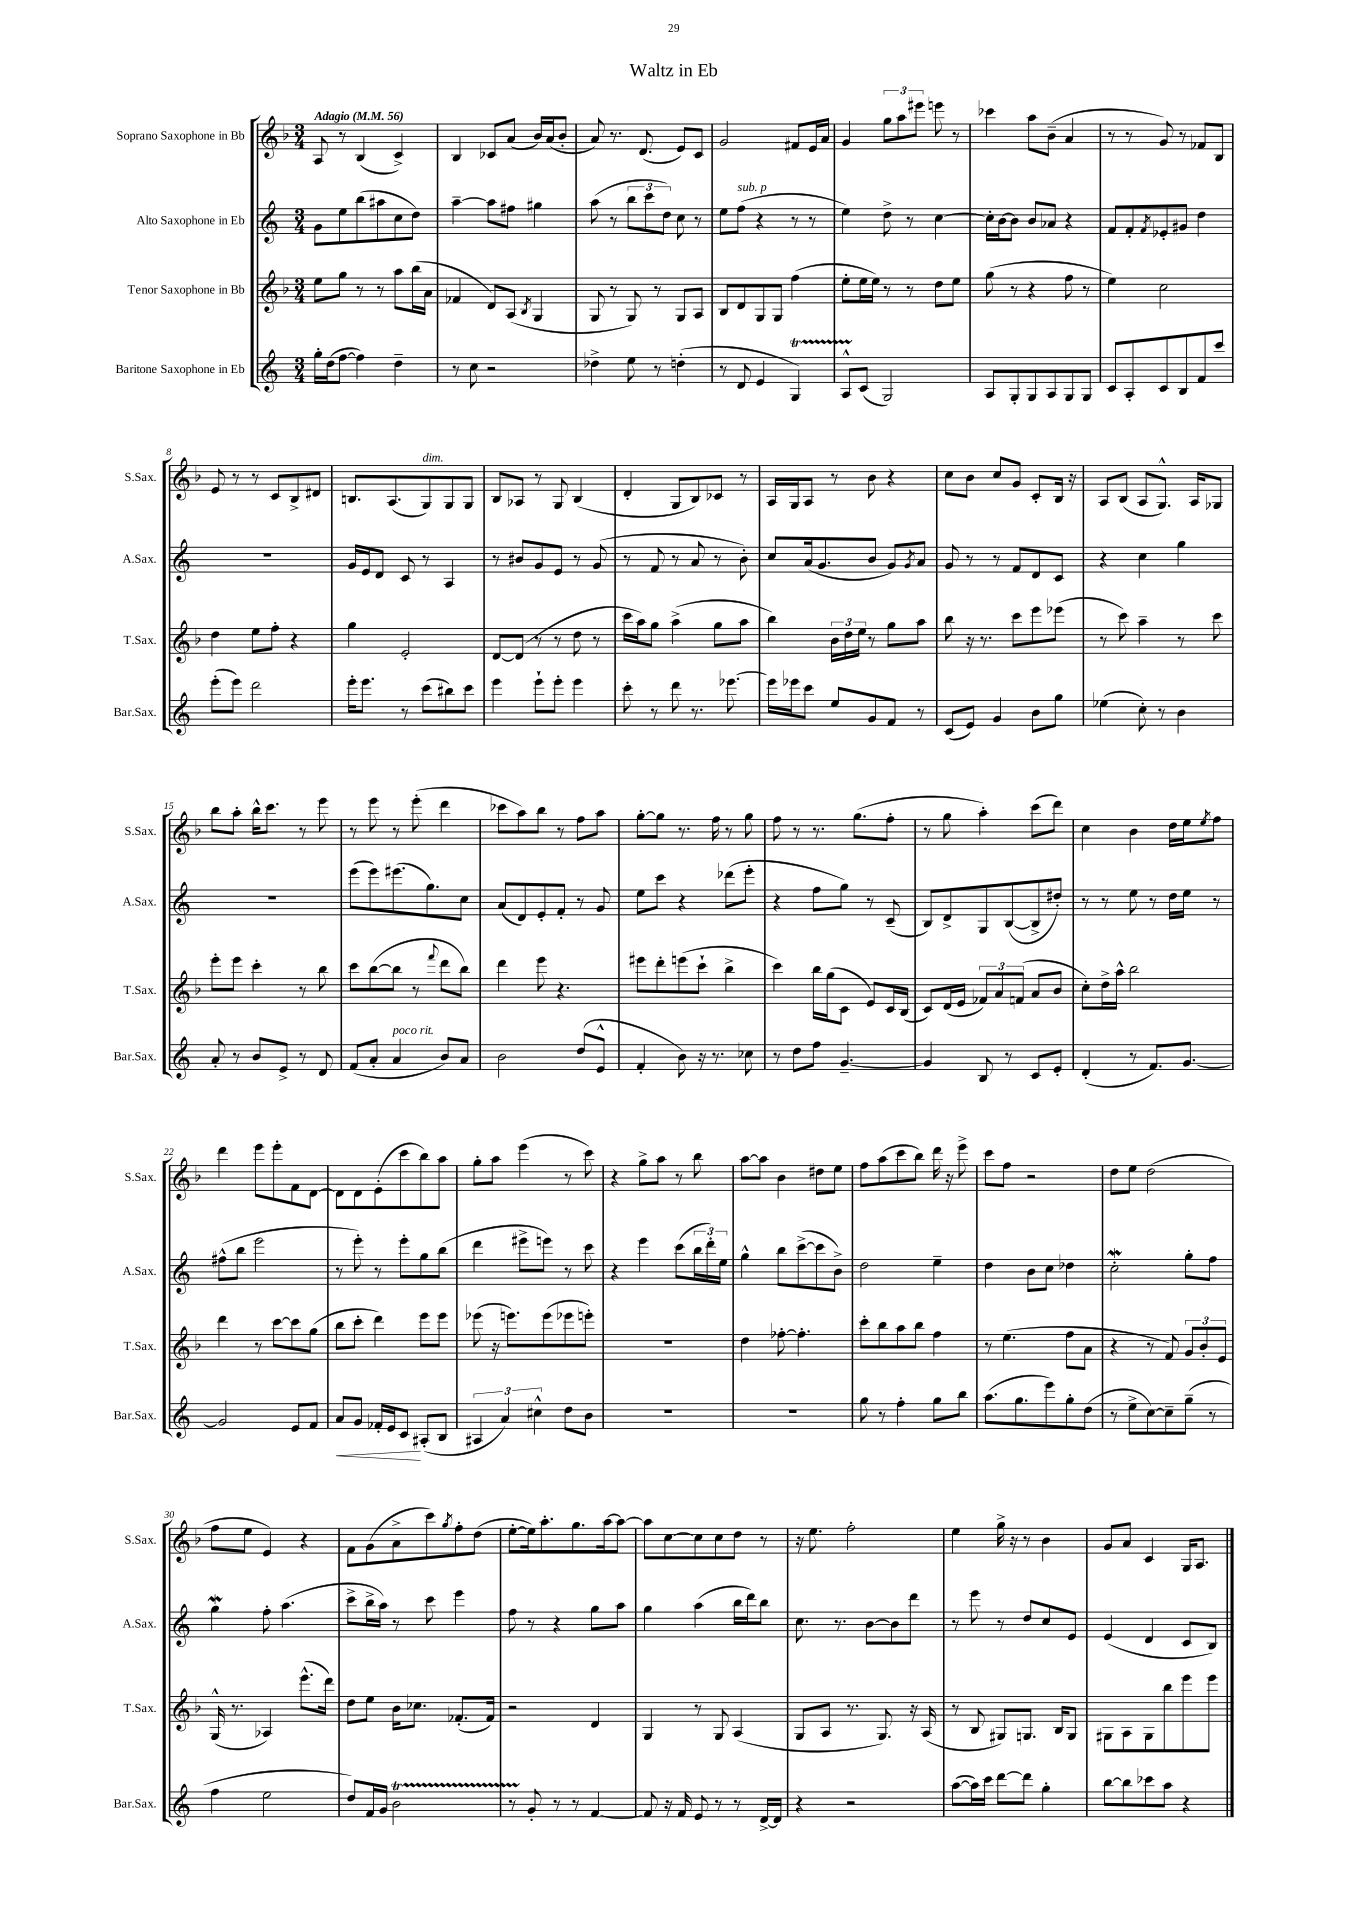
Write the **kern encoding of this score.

**kern	**kern	**kern	**kern
*staff4	*staff3	*staff2	*staff1
*clefG2	*clefG2	*clefG2	*clefG2
*k[]	*k[b-]	*k[]	*k[b-]
*M3/4	*M3/4	*M3/4	*M3/4
*MM56	*MM56	*MM56	*MM56
16gg'	8ee	8g	8A
(16dd	.	.	.
[8ff	8gg	8ee	8r
4ff])	8r	(8bb	(4B-
.	8r	8aa#	.
4dd~	8aa	8cc	4c^)
.	(16bb-	8dd)	.
.	16a	.	.
=	=	=	=
8r	4f-	[4aa~	4B-
8cc	.	.	.
2r	8d)	8aa]	8c-
.	(8A	8ff#	(8a
.	8qB-	.	.
.	4G	4gg#	16b-)
.	.	.	(16a
.	.	.	8b-'
=	=	=	=
4dd-^	8G	(8aa	8a)
.	8r	8r	8.r
8ee	8G)	12bb	.
.	.	.	(8.d
.	.	12ccc	.
8r	8r	.	.
.	.	12dd)	.
(4dd'	8G	8cc	8e)
.	8A	8r	8c
=	=	=	=
8r	8B-	8ee	2g
8d	8d	(8ff	.
4e	8G	4r	.
.	8G	.	.
4G)	(4ff	8r	8f#
.	.	8r	16e
.	.	.	16a
=	=	=	=
8A^^	8ee'	4ee)	4g
(8c	16ee	.	.
.	16ee)	.	.
2G)	8r	8dd^	12gg
.	.	.	12aa
.	8r	8r	.
.	.	.	12eee#
.	8dd	[4cc	8eee
.	8ee	.	8r
=	=	=	=
8A	(8gg	16cc']	4ccc-
.	.	[16b	.
8G'	8r	8b]	.
8G	4r	8b	8aa
8A	.	8a-	(8b-~
8G	8ff	4r	4a
8G	8r	.	.
=	=	=	=
8c	4ee)	8f	8r
8A'	.	8f'	8r
.	.	8qf	.
8c	2cc	8e-'	8g)
8B	.	8g#	8r
8f	.	4dd	8f-
8ccc	.	.	8B-
=	=	=	=
(8eee'	4dd	2.r	8e
8eee)	.	.	8r
2ddd	8ee	.	8r
.	8ff'	.	8c
.	4r	.	8B-^
.	.	.	8d#
=	=	=	=
16eee'	4gg	16g	8.B
8.eee	.	16e	.
.	.	8d	.
.	.	.	(8.A
8r	2e'	8c	.
(8ccc	.	8r	8G)
8bb#)	.	4A	8G
8ccc	.	.	8G
=	=	=	=
4eee	[8d	8r	8B-
.	(8d]	8b#	8A-
8eee`	8r	8g	8r
8eee'	8r	8e	8G
4eee	8dd	8r	(4B-
.	8r	(8g	.
=	=	=	=
8ccc'	16ccc	8r	4d'
.	16aa)	.	.
8r	8gg	8f	.
8ddd	(4aa^	8r	8G
8.r	.	8a	8B-)
.	8gg	8r	8c-
[8.eee-	.	.	.
.	8aa	8b')	8r
=	=	=	=
16eee-]	4bb-)	8cc	16A
16eee-	.	.	16G
8ccc	.	(16a	8A
.	.	8.g	.
8ee	24b-	.	8r
.	24dd	.	.
.	24ee	.	.
8g	8r	8b	8b-
8f	8gg	8g)	4r
.	.	8qg	.
8r	8aa	8a	.
=	=	=	=
(8c	8bb-	8g	8cc
8e)	16r	8r	8b-
.	8.r	.	.
4g	.	8r	8cc
.	8ccc	8f	8g
8b	8eee	8d	8c'
8gg	(8eee-	8c	16B-
.	.	.	16r
=	=	=	=
(4ee-	8r	4r	8A
.	8ccc)	.	(8B-
8cc')	4aa~	4cc	8A
8r	.	.	8.G^^)
4b	8r	4gg	.
.	.	.	16A
.	8ccc	.	8G-
=	=	=	=
8a'	8eee'	2.r	8bb-
8r	8eee	.	8aa'
8b	4ccc'	.	16bb-^^
.	.	.	8.ccc
8e^	.	.	.
8r	8r	.	8r
8d	8bb-	.	8eee
=	=	=	=
(8f	8ccc	(8eee	8r
8a'	([8bb-	8eee)	8eee
4a	8bb-]	(8.eee#	8r
.	8r	.	(8eee'
.	.	8.gg)	.
.	8qqfff	.	.
8b)	8ddd	.	4ddd
8a	8bb-)	8cc	.
=	=	=	=
2b	4ddd	(8a	8ccc-
.	.	8d)	8aa)
.	8eee	8e'	8bb-
.	4.r	8f'	8r
(8dd	.	8r	8ff
8e^^	.	8g	8aa
=	=	=	=
4f'	8eee#	8ee	[8gg'
.	8ddd'	8ccc	8gg]
8b)	(8eee	4r	8.r
16r	8ccc`	.	.
8.r	.	.	16ff
.	4bb-^	(8ddd-	8r
8cc-	.	8eee'	8gg
=	=	=	=
8r	4ccc)	4r	8ff
8dd	.	.	8r
8ff	16bb-	8ff	8.r
.	(16gg	.	.
[4.g~	8c	8gg)	.
.	.	.	(8.gg
.	8e)	8r	.
.	16c	(8c~	8ff'
.	(16B-	.	.
=	=	=	=
4g]	8c)	8B)	8r
.	(16d	8d^	8gg
.	16e	.	.
8B	12f-)	8G	4aa')
.	12a	.	.
8r	.	([8B	.
.	(12f	.	.
8c	8a	8B^]	(8ccc
8e'	8b-	8dd#')	8ddd)
=	=	=	=
(4d'	8cc')	8r	4cc
.	16dd^	8r	.
.	16aa^^	.	.
8r	2bb-	8ee	4b-
8.f)	.	8r	.
.	.	16dd	16dd
[8.g	.	16ee	16ee
.	.	.	8qee
.	.	8r	8ff
=	=	=	=
2g]	4ddd	(8ff#^^	4ddd
.	.	8bb	.
.	8r	2eee	8eee
.	[8ccc	.	8eee'
8e	8ccc]	.	8f
8f	(8gg	.	[8d
=	=	=	=
8a	8bb-	8r	8d]
8g	8ccc'	8eee')	8d
16f-'	4ddd)	8r	(8e'
16e	.	.	.
8c	.	8eee'	8ccc
(8A#'	8eee	8gg	8bb-)
8B	8eee	(8bb	8aa
=	=	=	=
6A#	(8eee-	4ddd	8gg'
.	16r	.	8aa
6a)	.	.	.
.	8.eee)	.	.
.	.	8eee#^	(4eee
6cc#^^	.	.	.
.	(8eee	8eee)	.
8dd	8eee-	8r	8r
8b	8eee')	8ccc	8ccc)
=	=	=	=
2.r	2.r	4r	4r
.	.	4eee	8gg^
.	.	.	8aa
.	.	(8ccc	8r
.	.	24bb	8bb-
.	.	24ddd')	.
.	.	24ee	.
=	=	=	=
2.r	4dd	4gg^^	[8aa
.	.	.	8aa]
.	[8ff-'	8bb	4b-
.	4.ff-']	([8ccc^	.
.	.	8ccc]	8dd#
.	.	8b^)	8ee
=	=	=	=
8gg	8ccc'	2dd	8ff
8r	8bb-	.	(8aa
4ff'	8aa	.	8ccc
.	8bb-	.	8bb-)
8gg	4ff	4ee~	16ddd
.	.	.	16r
8bb	.	.	8eee^
=	=	=	=
(8.aa	8r	4dd	8ccc
.	(4.ee	.	8ff
8.gg	.	.	.
.	.	8b	2r
8eee)	.	8cc	.
8gg'	8ff	4dd-	.
(8dd	8a	.	.
=	=	=	=
8r	4r	2cc'	8dd
8ee^	.	.	8ee
[8cc)	8r	.	(2dd
8cc~]	8f)	.	.
(8gg~	12g	8gg'	.
.	12b-'	.	.
8r	.	8ff	.
.	12e	.	.
=	=	=	=
4ff	(16G^^	4gg	8ff
.	8.r	.	.
.	.	.	8ee
2ee	4A-)	8ff'	4e)
.	.	(4.aa	.
.	(8.eee^^	.	4r
.	16ddd)	.	.
=	=	=	=
8dd)	8dd	8ccc^	8f
16f	8ee	16bb^	(8g
16g	.	16aa)	.
2b	16b-	8r	8a^
.	8.cc-	.	.
.	.	8ccc	8ccc)
.	.	.	8qgg
.	(8.f-'	4eee	8ff'
.	.	.	(8dd
.	16f-)	.	.
=	=	=	=
8r	2r	8ff	[8ee'
8g'	.	8r	16ee])
.	.	.	8.aa'
8r	.	4r	.
8r	.	.	8.gg
[4f	4d	8gg	.
.	.	.	[16aa
.	.	8aa	8aa_
=	=	=	=
8f]	4G	4gg	8aa]
16r	.	.	[8cc
16f	.	.	.
8e	8r	(4aa	8cc]
8r	8G	.	8cc
8r	(4A	16bb	8dd
.	.	16ddd)	.
[16d^	.	8bb	8r
16d]	.	.	.
=	=	=	=
4r	8G	8.cc	16r
.	.	.	8.ee
.	8A	.	.
.	.	8.r	.
2r	8.r	.	2ff'
.	.	[8b	.
.	8.G)	.	.
.	.	8b]	.
.	16r	8ddd	.
.	(16A	.	.
=	=	=	=
([8aa	8r	8r	4ee
16aa])	8B-	8eee	.
16ccc	.	.	.
[8ddd	8G#)	8r	16gg^
.	.	.	16r
8ddd]	8.G	8dd	8r
4gg'	.	8cc	4b-
.	16B-	.	.
.	8G	8e	.
=	=	=	=
[8bb	8G#	(4e	8g
8bb]	8A	.	8a
8ccc-	8G#	4d	4c
8aa	8bb-	.	.
4r	8eee	8c	16G
.	.	.	8.A
.	8eee	8B)	.
==	==	==	==
*-	*-	*-	*-
